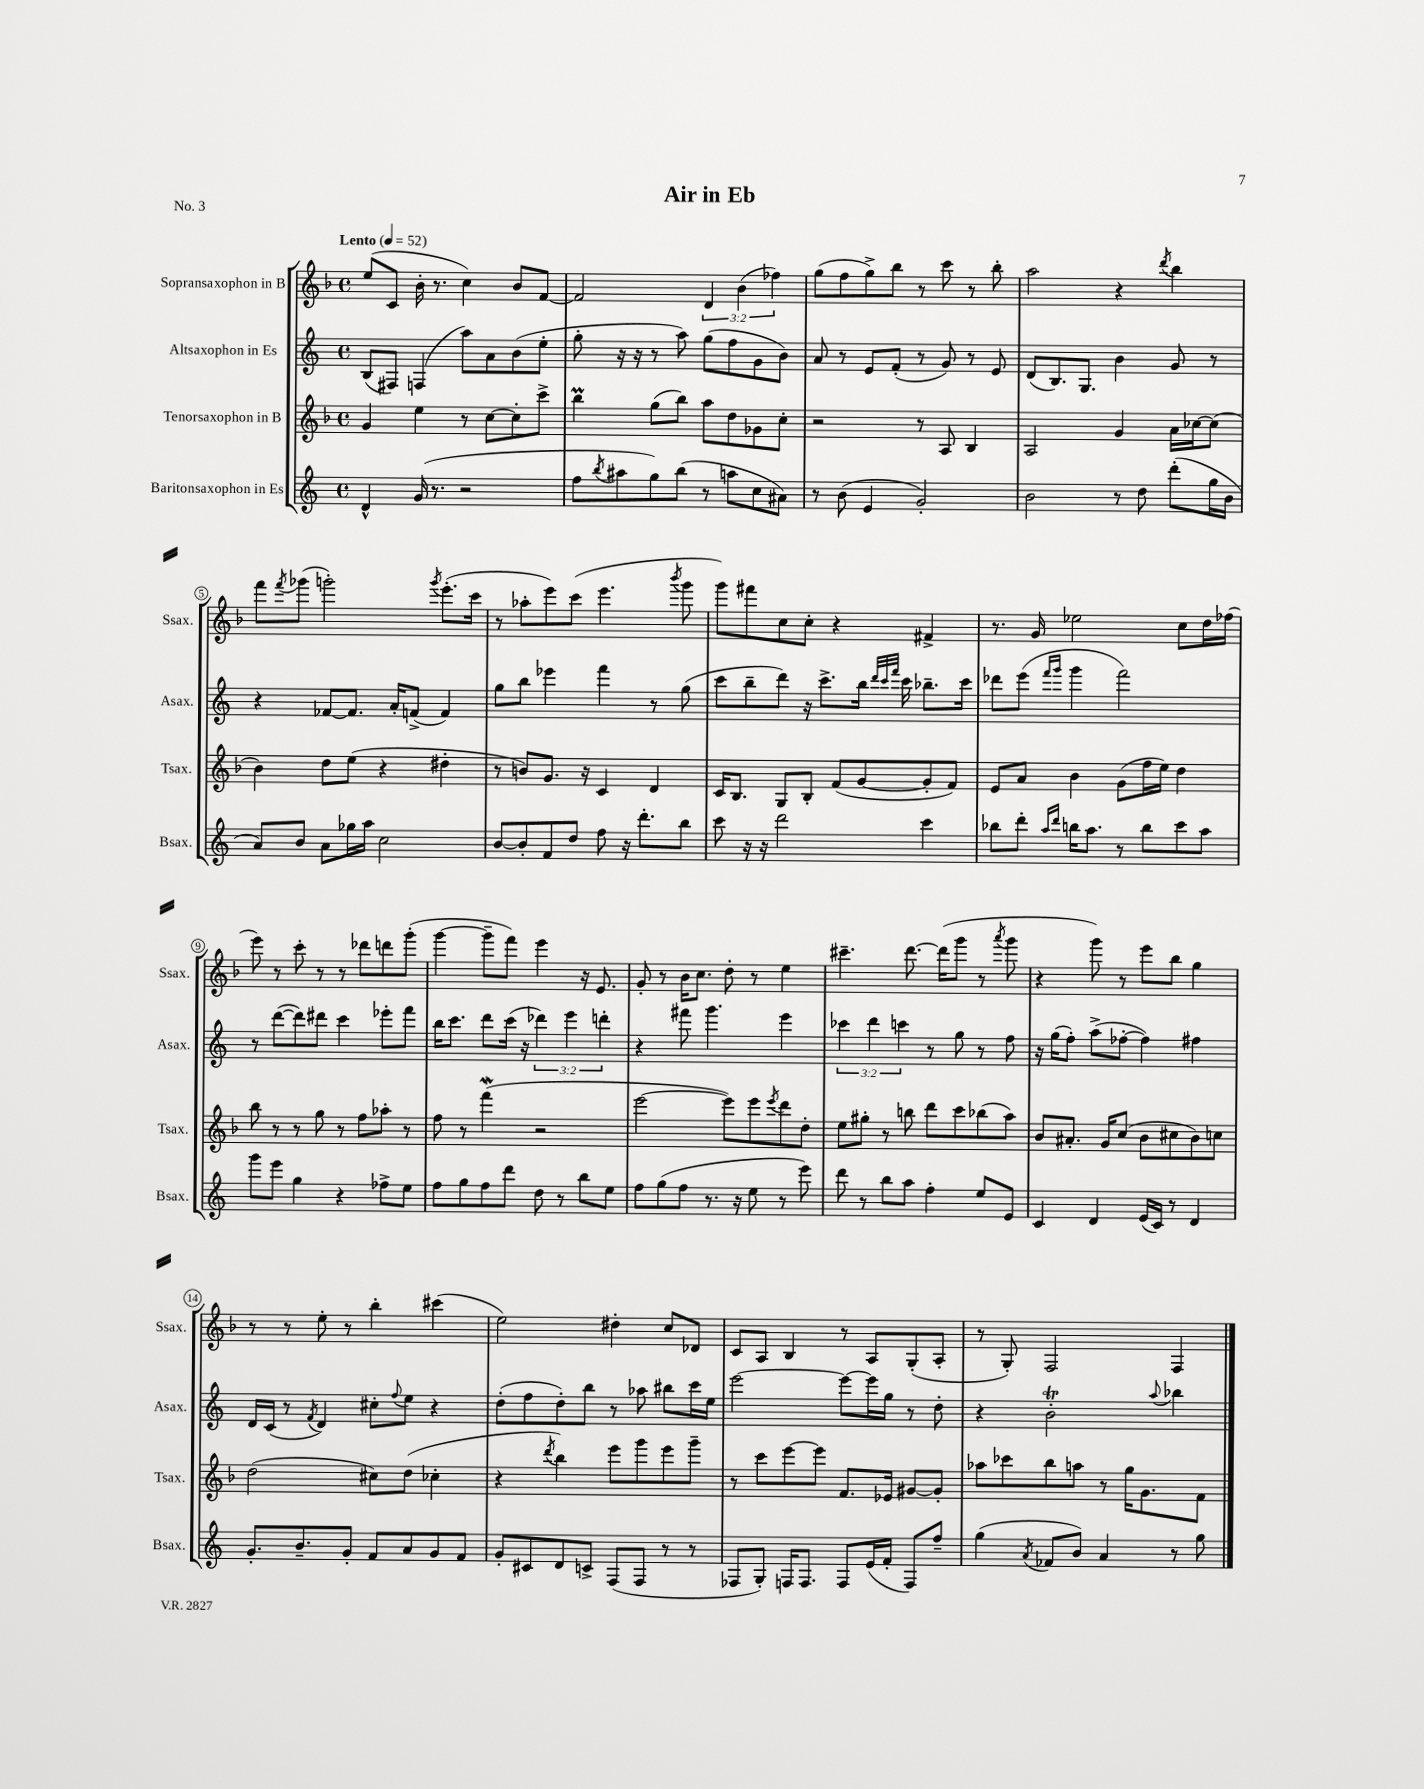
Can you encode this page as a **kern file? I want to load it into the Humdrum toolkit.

**kern	**kern	**kern	**kern
*part4	*part3	*part2	*part1
*staff4	*staff3	*staff2	*staff1
*I"Baritonsaxophon in Es	*I"Tenorsaxophon in B	*I"Altsaxophon in Es	*I"Sopransaxophon in B
*I'Bsax.	*I'Tsax.	*I'Asax.	*I'Ssax.
*clefG2	*clefG2	*clefG2	*clefG2
*k[]	*k[b-]	*k[]	*k[b-]
*M4/4	*M4/4	*M4/4	*M4/4
*met(c)	*met(c)	*met(c)	*met(c)
*MM52	*MM52	*MM52	*MM52
=1	=1	=1	=1
!	!	!	!LO:TX:a:B:t=Lento
4d^^/	4g/	(8B/L	(8ee/L
.	.	8F#X/J)	8c/J
(16g/	4ee\	(4Fn/	16b-'\
8.r	.	.	8.r
2r	8r	8aa\L)	4cc\)
.	[8cc\L	8a\	.
.	8cc'\]	(8b\	8b-/L
.	8ccc^\J	8ee'\J	[8f/J
=2	=2	=2	=2
8ff\L	4bb-M\	8gg'\	2f/]
8qbb/	.	.	.
8aa#X\	.	16r	.
.	.	16r	.
8gg\)	(8gg\L	8r	.
(8bb\J	8bb-\J)	8aa\)	.
8r	8aa\L	(8gg\L	6d/
8aan\L	8dd\	8ff\	.
.	.	.	(6b-\
8cc\	8g-X\	8g\	.
.	.	.	6ff-X\)
8a#X\J)	8cc'\J	8b\J)	.
=3	=3	=3	=3
8r	2r	8a/	(8gg\L
(8b\	.	8r	8ff\
4e/	.	8e/L	8gg^\)
.	.	(8f'/J	8bb-\J
2g'/)	8r	8r	8r
.	8A/	8g/)	8ccc\
.	4B-/	8r	8r
.	.	8e/	8bb-'\
=4	=4	=4	=4
2b\	2A/	(8d/L	2aa\
.	.	8.B/)	.
.	.	8.G/J	.
8r	4g/	4b\	4r
8dd\	.	.	.
.	.	.	8qddd/
(8ddd'\L	16a\LL	8g/	4bb-\
.	[16cc-X\J	.	.
16gg\L	(8cc-\J]	8r	.
16b\JJ	.	.	.
!!LO:LB:g=z
=5	=5	=5	=5
8a/L)	4b-\)	4r	8fff\L
.	.	.	8qfff/
8b/J	.	.	(8ggg-X\J
8a\L	8dd\L	[8f-X/L	2gggn'\)
16gg-X\L	(8ee\J	8.f-/J]	.
16aa\JJ	.	.	.
2cc\	4r	.	.
.	.	16a'/KL	.
.	.	(8fn^/J	.
.	.	.	8qggg/
.	4dd#X'\	4f/)	(8.eee'\L
.	.	.	16ccc\Jk
=6	=6	=6	=6
[8b/L	8r	8gg\L	8r
8b'/]	8bn/L)	8bb\J	8aa-X'\L
8f/	8.g/J	4eee-X\	8eee\)
8dd/J	.	.	(8ccc\J
.	16r	.	.
8ff\	4c/	4fff\	4.eee\
16r	.	.	.
8.ddd'\L	.	.	.
.	4d/	8r	.
.	.	.	8qbbb-/
8bb\J	.	(8gg\	8ggg\
=7	=7	=7	=7
8ccc\	16c/KL	8ccc\L	8ggg\L)
.	8.B-/J	.	.
16r	.	8bb~\	8fff#X\
16r	.	.	.
2ddd\	8G/L	8ddd\J)	8cc\
.	8B-'/J	16r	8cc'\J
.	.	8.ccc^\L	.
.	(8f/L	.	4r
.	[8g/	16bb\Jk	.
.	.	32qqddd/LLL	.
.	.	32qqccc/	.
.	.	32qqfff/JJJ	.
.	.	16ccc\	.
4ccc\	8g'/]	8.bb-X~\L	4f#X^/
.	8f/J)	.	.
.	.	16ccc\Jk	.
=8	=8	=8	=8
8bb-X\L	8e/L	8ddd-X\L	8.r
8ddd'\J	8a/J	(8eee\J	.
.	.	.	16g/
16qqaa/LL	.	16qqfff/LL	.
16qqddd/JJ	.	16qqggg/JJ	.
16bbn\KL	4b-\	4ggg\	2ee-X\
8.aa\J	.	.	.
8r	(8g\L	2fff\)	.
8bb\L	16ff\L	.	.
.	16ee\JJ)	.	.
8ccc\	4dd\	.	8cc\L
8aa\J	.	.	16dd\L
.	.	.	(16ff-X\JJ
!!LO:LB:g=z
=9	=9	=9	=9
8ggg\L	8bb-\	8r	8eee\)
8eee\J	8r	([8ddd\L	8r
4gg\	8r	8ddd\])	8ccc'\
.	8gg\	8ddd#X\J	8r
4r	8r	4ccc\	8r
.	8ff\L	.	8ddd-X\L
8ff-X^\L	8aa-X'\J	8eee-X'\L	8dddn\
8ee\J	8r	8fff\J	(8ggg'\J
=10	=10	=10	=10
8ff\L	8ff\	16bb\KL	[4ggg\
.	.	8.ccc\J	.
8gg\	8r	.	.
8ff\	(4fffw\	8ddd\L	8ggg~\L]
8ddd\J	.	(16ccc\Jk	8fff\J)
.	.	16r	.
8dd\	2r	6ddd-X\)	4eee\
8r	.	.	.
.	.	6eee\	.
8bb\L	.	.	16r
.	.	.	8.e/
.	.	6dddn'\	.
8ee\J	.	.	.
=11	=11	=11	=11
8ff\L	[2eee\	4r	8g'/
(8gg\	.	.	8r
8ff\J	.	8fff#X\	16b-\KL
.	.	.	8.cc\J
8.r	.	4.ggg\	.
.	8eee\L])	.	8dd'\
16r	.	.	.
8ee\	8eee\	.	8r
.	8qeee/	.	.
8r	8ddd\	4eee\	4ee\
8eee\)	8dd'\J	.	.
=12	=12	=12	=12
8ddd\	8ee\L	6ccc-X\	4.ccc#X~\
8r	8gg#X'\J	.	.
.	.	6ddd\	.
8bb\L	8r	.	.
.	.	6cccn\	.
8aa\J	8bbn\	.	[8.ddd\
4ff'\	8ddd\L	8r	.
.	.	.	(16ddd\KL]
.	8ccc\	8gg\	8ggg\J
8ee/L	(8bb-X\	8r	8r
.	.	.	8qaaa/
8e/J	8aa\J)	8ff\	8ggg\
=13	=13	=13	=13
4c/	8b-/L	16r	4r
.	.	(16gg\KL	.
.	8.a#X'/J	8ff'\J)	.
4d/	.	(8aa^\L	8ggg\)
.	16g/KL	.	.
.	(8cc/J	[8ff-X'\J	8r
(16e/LL	8b-\L	4ff-\])	8eee\L
16c/JJ)	.	.	.
8r	8cc#X\	.	8bb-\J
4d/	8b-\)	4ff#X\	4gg\
.	8ccn\J	.	.
!!LO:LB:g=z
=14	=14	=14	=14
8.g'/L	(2dd\	16d/LL	8r
.	.	(16c/JJ	.
.	.	8r	8r
8.b~/	.	.	.
.	.	8qf/	.
.	.	4d/)	8ee'\
8g'/J	.	.	8r
8f/L	8cc#X\L)	8cc#X'\L	4bb-'\
.	.	8qqff/	.
8a/	(8dd\J	8ee\J	.
8g/	4cc-X'\	4r	(4ccc#X\
8f/J	.	.	.
=15	=15	=15	=15
8g'/L	4r	(8dd'\L	2ee\)
8c#X/	.	8ff\	.
.	8qddd/	.	.
8d/	4bb-\)	8dd'\)	.
8cn^/J	.	8bb\J	.
(8F/L	8eee\L	8r	4dd#X'\
8F/J	8ggg\	8aa-X\	.
8r	8eee\	8bb#X\L	8cc/L
8r	8ggg~\J	16ccc\L	8d-X/J
.	.	16ee\JJ	.
=16	=16	=16	=16
8F-X/L	8r	[2eee\	8c/L
8G'/J)	8ccc\L	.	8A/J
16Fn/KL	[8eee\	.	4B-/
8.F/J	.	.	.
.	8eee\J]	.	.
8F/L	8.f/L	8eee\L_	8r
(16e/L	.	16eee\L]	8A/L
16f'/JJ	16e-X/Jk	16gg\JJ	.
8F/L)	[8g#X/L	8r	(8G'/
8ff~/J	8g#'/J]	8dd'\	8A'/J
=17	=17	=17	=17
(4gg\	8aa-X\L	4r	8r
.	8ccc-X\	.	8G'/)
8qa/	.	.	.
8f-X/L	8bb-\	2bt'\	2F/
8b/J)	8aan\J	.	.
4a/	8r	.	.
.	16gg\KL	.	.
.	8.g\	.	.
.	.	8qqaa/	.
8r	.	4bb-X\	4F/
8gg\	8f\J	.	.
==	==	==	==
*-	*-	*-	*-
